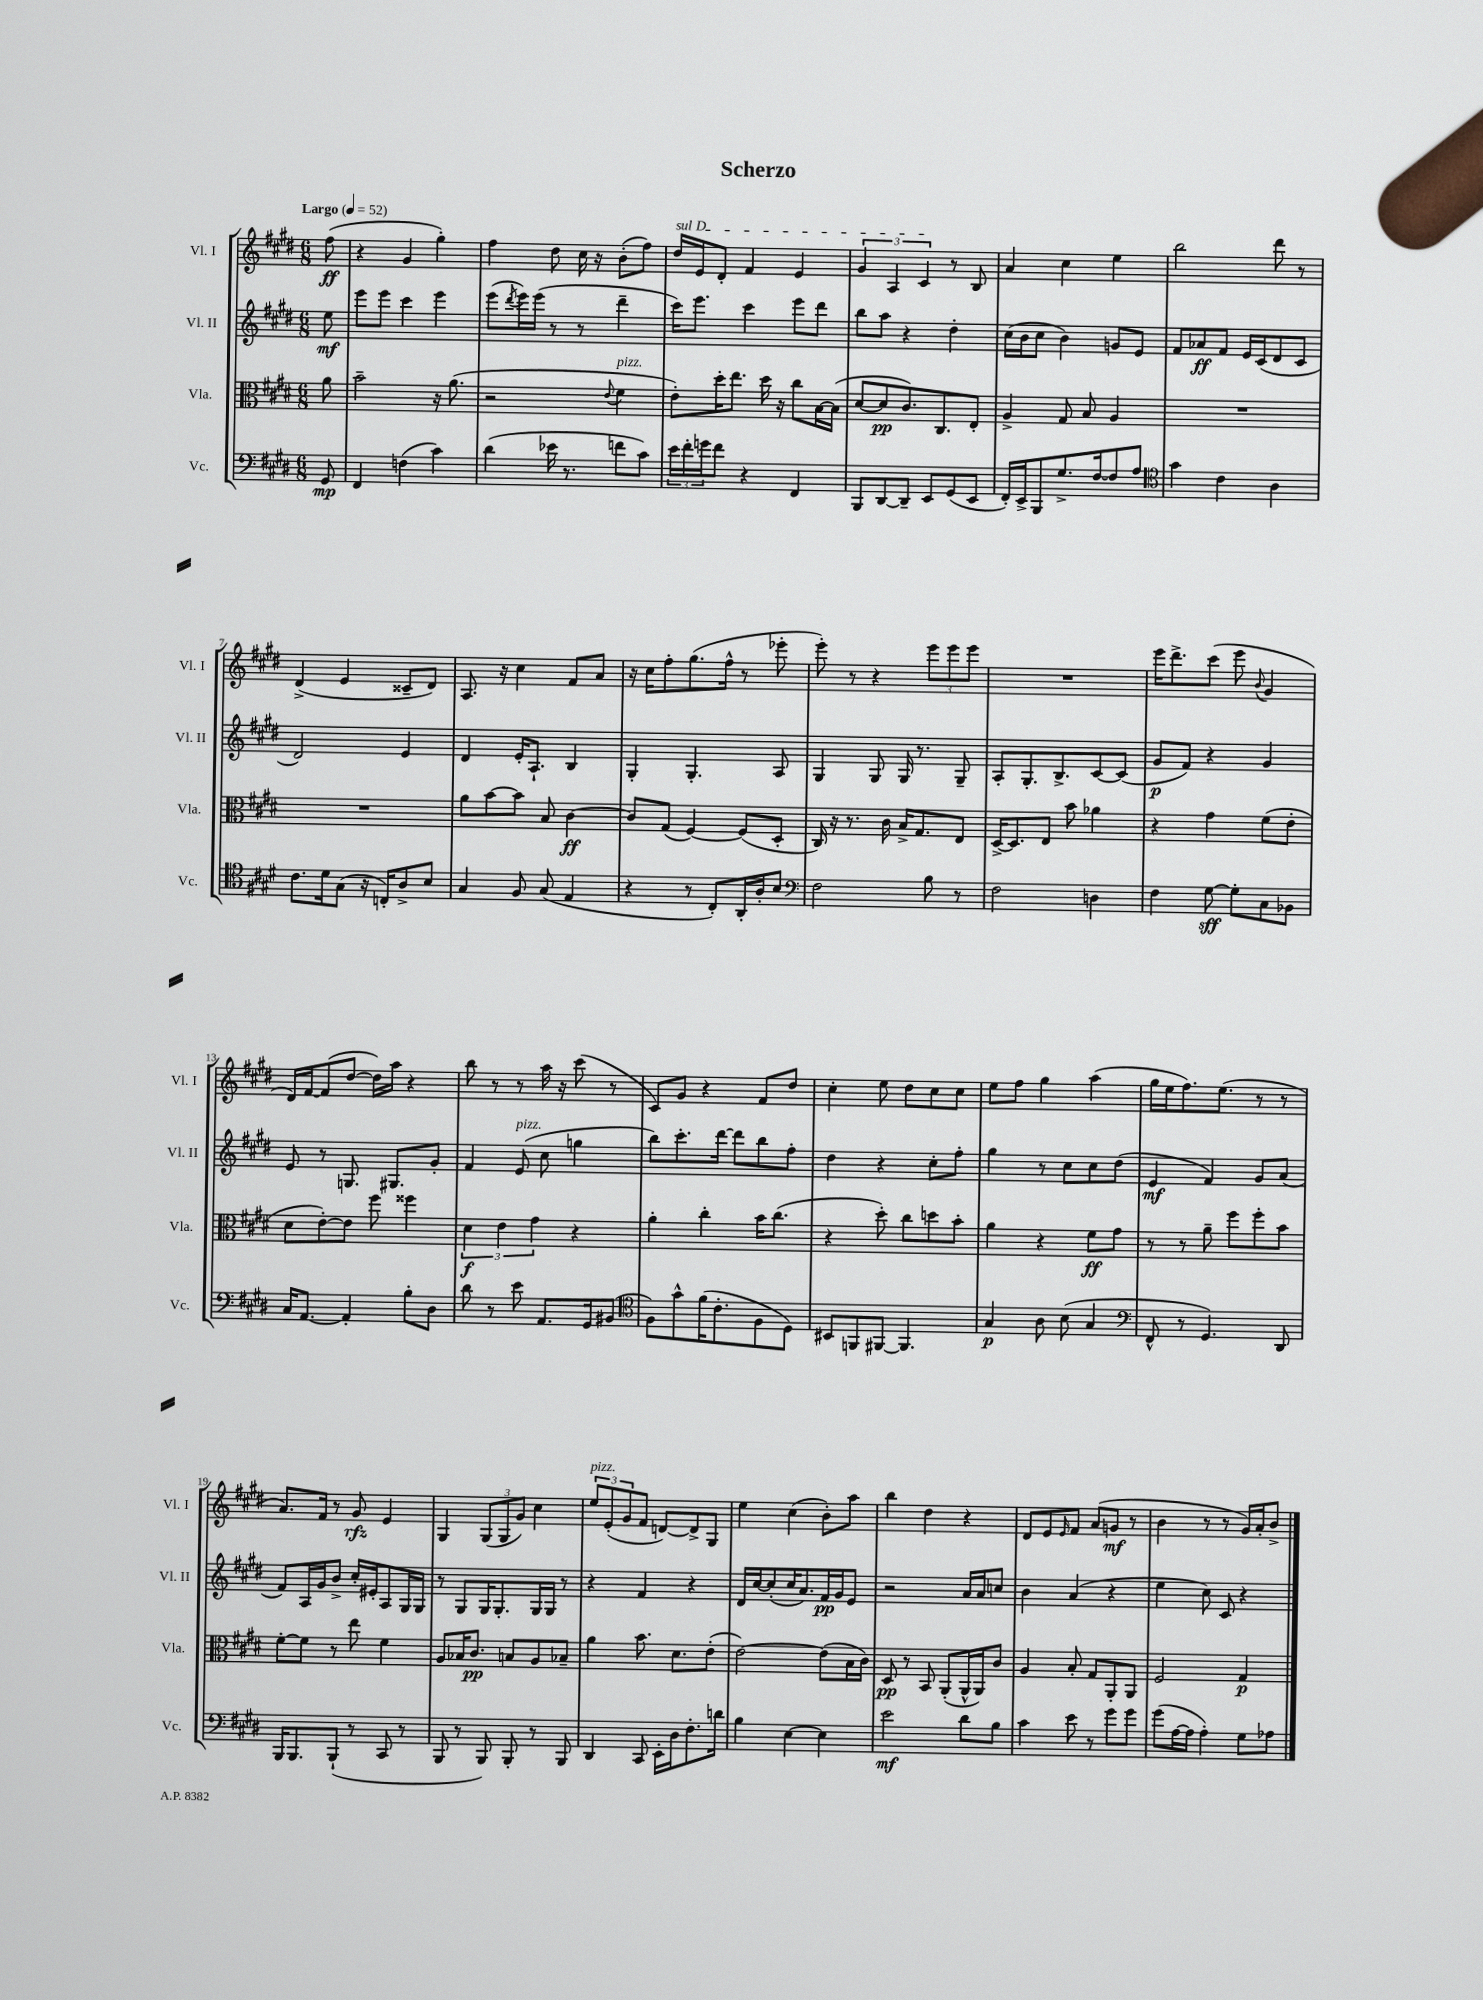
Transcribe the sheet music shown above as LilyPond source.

\header { title = "Scherzo" }
<<
\new StaffGroup <<
\new Staff = "s0" \with { instrumentName = "Vl. I" shortInstrumentName = "Vl. I" } {
    \clef treble \key e \major \numericTimeSignature \time 6/8 \partial 8 \tempo "Largo" 4 = 52
    fis''8\ff( |
    r4 gis'4 gis''4-.) |
    fis''4 dis''8 cis''16 r16 b'8-.( fis''8) |
    \once \override TextSpanner.bound-details.left.text = \markup { \italic "sul D" } dis''16\startTextSpan e'16 dis'8-. fis'4 e'4 |
    \tuplet 3/2 { gis'4 a4 cis'4\stopTextSpan } r8 b8 |
    a'4 cis''4 e''4 |
    b''2 dis'''8 r8 |
    dis'4->( e'4 cisis'8-- dis'8) |
    a8. r16 cis''4 fis'8 a'8 |
    r16 cis''16 fis''8-. gis''8.( fis''16-^ r8 ees'''8-. |
    e'''8-.) r8 r4 \tuplet 3/2 { e'''8 e'''8 e'''8 } |
    R2. |
    e'''16 dis'''8.-> cis'''8( e'''8 \appoggiatura { b'8 } gis'4 |
    dis'16) fis'16~ fis'8( dis''8~ dis''16) a''16 r4 |
    b''8 r8 r8 a''16 r16 cis'''8( r8 |
    cis'8) gis'8 r4 fis'8 dis''8 |
    cis''4-. e''8 dis''8 cis''8 cis''8 |
    e''8 fis''8 gis''4 a''4( |
    gis''16 e''16 fis''8.) e''8.( r8 r8 |
    a'8.) fis'16 r8 gis'8\rfz e'4 |
    gis4 \tuplet 3/2 { gis8( gis8 gis'8) } cis''4 |
    \tuplet 3/2 { e''8^\markup { \italic "pizz." } e'8-.( gis'8 } fis'8 d'8~) d'8-> gis8 |
    e''4 cis''4( b'8-.) a''8 |
    b''4 dis''4 r4 |
    dis'8 e'8 \grace { e'16 } fis'8 a'8( g'8\mf r8 |
    b'4 r8 r8 gis'16) a'16-. b'8-> \bar "|." |
}
\new Staff = "s1" \with { instrumentName = "Vl. II" shortInstrumentName = "Vl. II" } {
    \clef treble \key e \major \numericTimeSignature \time 6/8 \partial 8
    e''8\mf |
    e'''8 e'''8 cis'''4 e'''4 |
    e'''8( \acciaccatura { dis'''8 } e'''16) e'''16( r8 r8 dis'''4-- |
    cis'''16) e'''8. cis'''4 e'''8 dis'''8 |
    b''8 a''8 r4 dis''4-. |
    cis''16( b'16 cis''8 b'4) g'8 e'8 |
    fis'8 aes'8\ff fis'8 e'16 cis'16( dis'8 cis'8 |
    dis'2) e'4 |
    dis'4 e'16-. a8.-! b4 |
    gis4-. gis4.-. a8 |
    gis4 gis8 gis16 r8. gis8-- |
    a8-. gis8.-. b8.-> cis'8~ cis'8( |
    gis'8\p fis'8) r4 gis'4 |
    e'8 r8 g8. gis8. gis'8-. |
    fis'4 e'8^\markup { \italic "pizz." }( cis''8 g''4 |
    b''8) cis'''8.-. dis'''16~ dis'''8 b''8 fis''8-. |
    dis''4 r4 cis''8-. fis''8-. |
    gis''4 r8 cis''8 cis''8 dis''8( |
    e'4\mf fis'4) gis'8 a'8( |
    fis'8) a16 gis'16 b'8-> cis''16-. eis'16-. a8 gis16 gis16 |
    r8 gis8 gis16 gis8.-. gis16 gis16 r8 |
    r4 fis'4 r4 |
    dis'16 cis''16~ cis''8-.( cis''16 a'8.) fis'16\pp gis'16 e'8 |
    r2 a'16 a'16 c''8 |
    b'4 a'4( r4 |
    e''4 cis''8) cis'8 r4 \bar "|." |
}
\new Staff = "s2" \with { instrumentName = "Vla." shortInstrumentName = "Vla." } {
    \clef alto \key e \major \numericTimeSignature \time 6/8 \partial 8
    a'8 |
    b'2-- r16 a'8.( |
    r2 \appoggiatura { e'8 } fis'4^\markup { \italic "pizz." } |
    e'8-.) dis''16-. e''8. dis''16 r16 cis''8 b16~ b16( |
    dis'8~ dis'8\pp cis'8.) cis8. e8-. |
    a4-> gis8 b8 a4 |
    R2. |
    R2. |
    a'8 b'8~ b'8 b8 cis'4~\ff |
    cis'8 gis8( fis4~) fis8( dis8-. |
    cis16) r16 r8. cis'16 b16-> gis8. e8 |
    dis16~-> dis8. e8 b'8 aes'4 |
    r4 gis'4 fis'8( e'8-. |
    dis'8 e'8~-.) e'8 fis''8 fisis''4 |
    \tuplet 3/2 { dis'4\f e'4 gis'4 } r4 |
    a'4-. cis''4-. b'16 cis''8.( |
    r4 dis''8-.) cis''8 d''8 b'8-. |
    a'4 r4 fis'8\ff gis'8 |
    r8 r8 a'8-- fis''8 fis''8-. b'8 |
    fis'8~-. fis'8 r8 e''8 fis'4 |
    a8 bes16 cis'8.\pp b8 a8 bes8-- |
    a'4 b'8. dis'8. e'8-.( |
    e'2~) e'8( b16 cis'16) |
    dis8\pp r8 b,8 a,8-.( a,16-^ a,16) cis'8 |
    a4 b8-. gis8 a,8-. a,8 |
    fis2 gis4\p \bar "|." |
}
\new Staff = "s3" \with { instrumentName = "Vc." shortInstrumentName = "Vc." } {
    \clef bass \key e \major \numericTimeSignature \time 6/8 \partial 8
    gis,8\mp |
    fis,4 f4( cis'4) |
    dis'4( ees'16 r8. f'8 cis'8) |
    \tuplet 3/2 { e'16 fis'16-. g'16 } fis'8 r4 fis,4 |
    b,,8 dis,8~ dis,8-- e,8 gis,8( e,8 |
    fis,16-.) e,16-> b,,8 gis8.-> fis16~ fis8 a8 |
    \clef tenor gis'4 cis'4 a4 |
    cis'8. dis'16 gis8( r16 c16-.) a8-> b8 |
    gis4 fis8 gis8( e4 |
    r4 r8 cis8-.) a,16-. a16-. b8 |
    \clef bass fis2 b8 r8 |
    fis2 d4 |
    fis4 gis8~\sff gis8-. cis8 bes,8 |
    cis16 a,8.~ a,4-. b8-. dis8 |
    dis'8 r8 e'8 a,8. gis,16 bis,8( |
    \clef tenor fis8) gis'8-^ fis'16( cis'8.-. fis8 dis8) |
    bis,8 f,8 fis,8~ fis,4. |
    gis4\p a8 b8( gis4 |
    \clef bass fis,8-^ r8 gis,4.) dis,8 |
    b,,16 b,,8. b,,8-!( r8 cis,8 r8 |
    b,,8 r8 b,,8) b,,8-. r8 b,,8 |
    dis,4 cis,8 e,16-. dis16 fis8.-. d'16 |
    b4 e4~ e4 |
    e'2\mf dis'8 b8 |
    cis'4 e'8 r8 gis'8 gis'8 |
    gis'8( a16~ a16 a4-.) gis8 aes8 \bar "|." |
}
>>
>>
